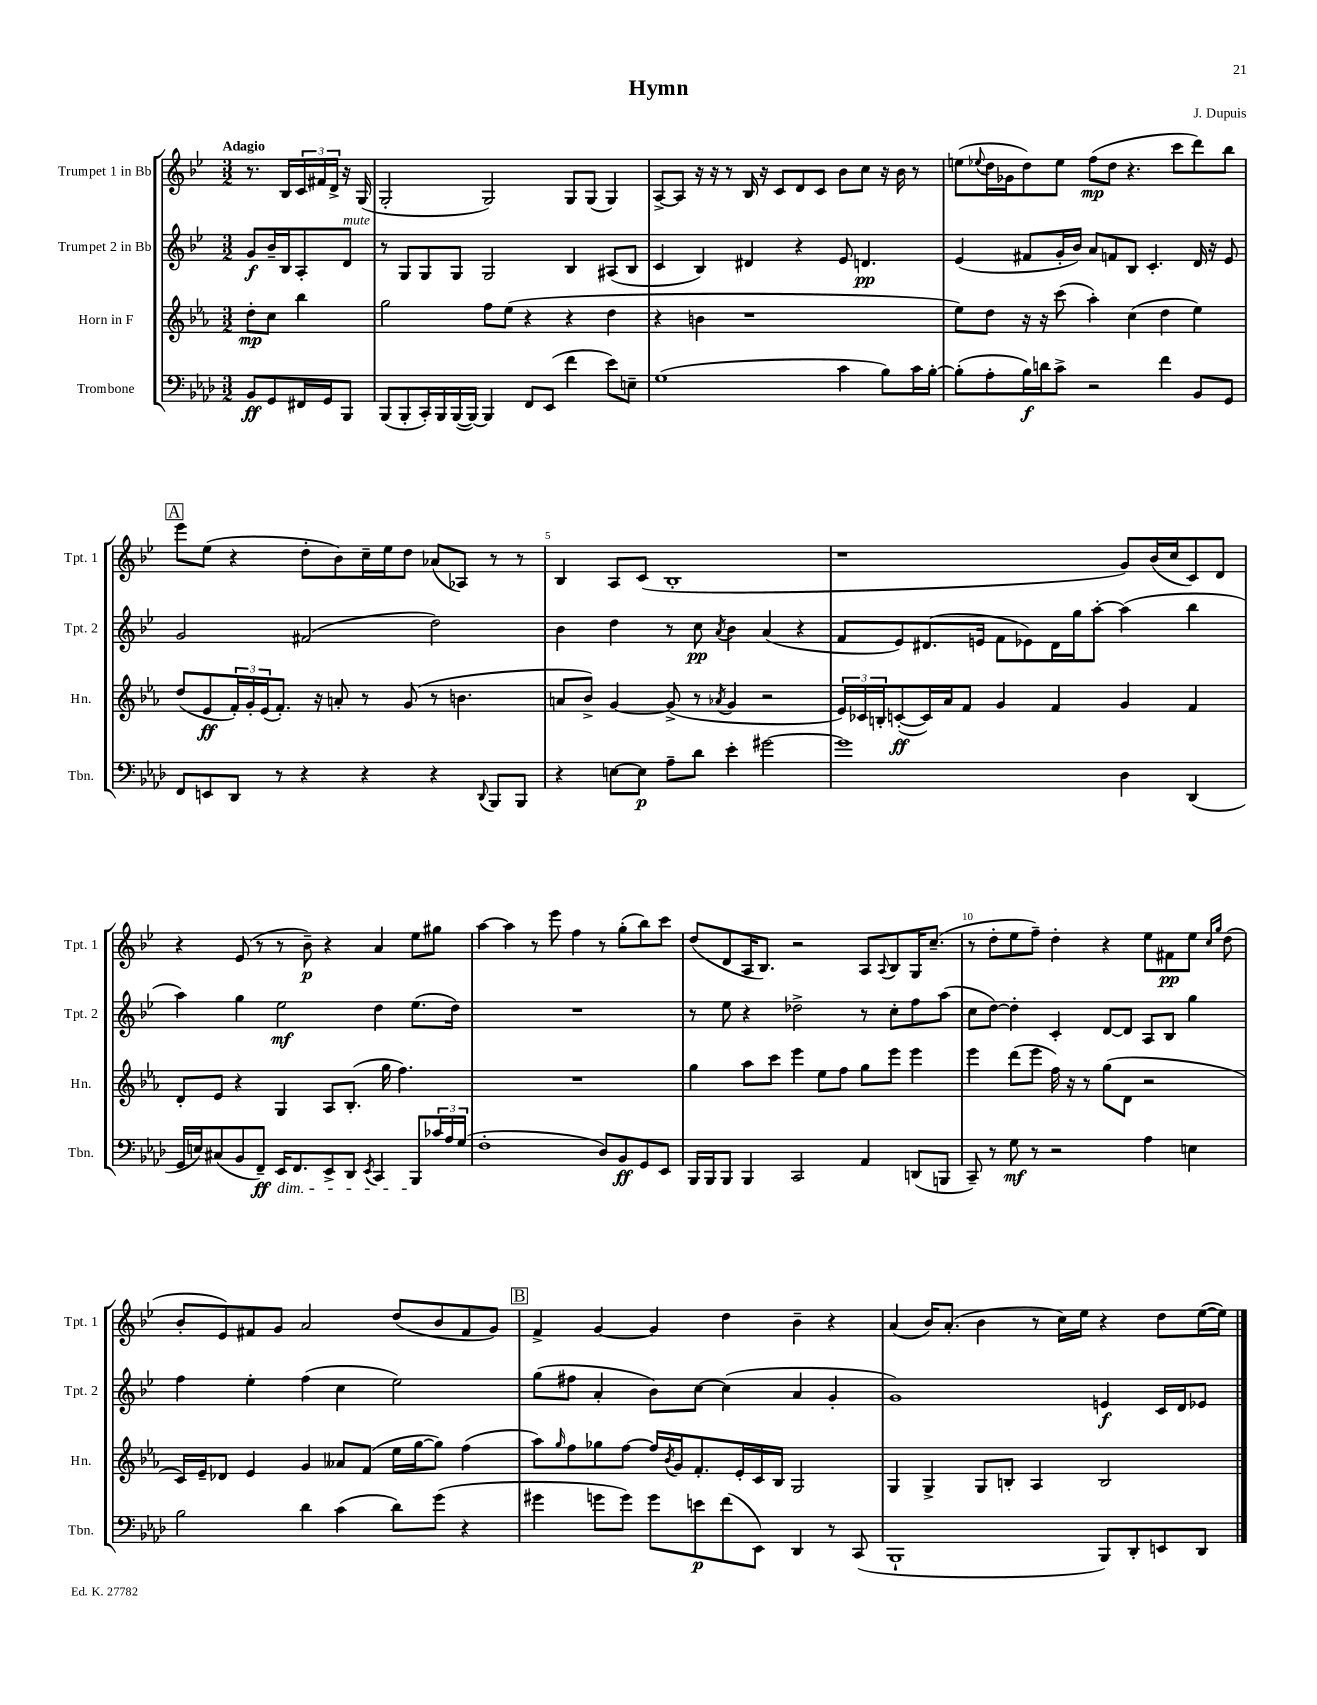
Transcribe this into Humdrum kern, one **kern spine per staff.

**kern	**kern	**kern	**kern
*staff4	*staff3	*staff2	*staff1
*clefF4	*clefG2	*clefG2	*clefG2
*k[b-e-a-d-]	*k[b-e-a-]	*k[b-e-]	*k[b-e-]
*M3/2	*M3/2	*M3/2	*M3/2
8BB-	8dd'	8g	8.r
8GG	8cc	16b-~	.
.	.	16B-	16B-
16FF#	4bb-	8A'	24c
.	.	.	24f#
16GG	.	.	.
.	.	.	24d^
8BBB-	.	8d	16r
.	.	.	(16G
=	=	=	=
(8BBB-	2gg	8r	2G'
8BBB-'	.	8G	.
16CC')	.	8G	.
16BBB-	.	.	.
([16BBB-	.	8G	.
16BBB-_)	.	.	.
4BBB-]	8ff	2G	2G)
.	(8ee-	.	.
8FF	4r	.	.
(8EE-	.	.	.
4f	4r	4B-	8G
.	.	.	(8G
8e-)	4dd	(8A#	4G)
8E~	.	8B-	.
=	=	=	=
(1G	4r	4c	[8A^
.	.	.	8A]
.	4b	4B-)	16r
.	.	.	16r
.	.	.	8r
.	1r	4d#	16B-
.	.	.	16r
.	.	.	8c
.	.	4r	8d
.	.	.	8c
4c	.	8e-	8b-
.	.	4.d	8cc
8B-)	.	.	16r
.	.	.	16b-
16c	.	.	8r
[16B-'	.	.	.
=	=	=	=
(8B-']	8ee-)	(4e-	(8ee
.	.	.	8qqee-
8A-'	8dd	.	16dd
.	.	.	16g-
16B-)	16r	8f#	8dd)
16d	16r	.	.
8c^	(8ccc	16g'	8ee-
.	.	16b-)	.
2r	4aa-')	8a	(8ff
.	.	8f	8dd
.	(4cc	8B-	4.r
.	.	4.c'	.
4f	4dd	.	.
.	.	.	8ccc
8BB-	4ee-)	16d	8ddd)
.	.	16r	.
8GG	.	8e-	8bb-
=	=	=	=
8FF	(8dd	2g	8eee-
8EE	8e-	.	(8ee-
8DD-	24f')	.	4r
.	24g'	.	.
.	(24e-	.	.
8r	8.f')	.	.
4r	.	(2f#	8dd'
.	16r	.	.
.	8a'	.	8b-)
4r	8r	.	16cc~
.	.	.	16ee-
.	(8g	.	8dd
4r	8r	2dd)	(8a-
.	4.b	.	8A-)
8qqDD-	.	.	.
8BBB-	.	.	8r
8BBB-	.	.	8r
=	=	=	=
4r	8a	4b-	4B-
.	8b-^)	.	.
[8E	[4g	4dd	8A
8E]	.	.	(8c
8A-~	(8g^]	8r	1B-'
8d-	8r	8cc	.
.	8qa-	8qa	.
4e-'	4g	4b-	.
[2g#	2r	(4a	.
.	.	4r	.
=	=	=	=
1g#]	24e-)	8f	1r
.	24c-	.	.
.	24B'	.	.
.	([8c'	8e-)	.
.	16c])	(8.d#	.
.	16a-	.	.
.	8f	.	.
.	.	16e	.
.	4g	8f	.
.	.	8e-)	.
.	4f	16d#	.
.	.	16gg	.
.	.	[8aa'	.
4D-	4g	(4aa]	8g)
.	.	.	(16b-
.	.	.	16cc
(4DD-	4f	4bb-	8c)
.	.	.	8d
=	=	=	=
16GG	8d'	4aa)	4r
16E)	.	.	.
(8C#	8e-	.	.
8BB-	4r	4gg	(8e-
8FF~)	.	.	8r
16EE-	4G	2ee-	8r
8.FF	.	.	.
.	.	.	8b-~)
8EE-^	8A-	.	4r
8DD-	(8.B-'	.	.
8qEE-	.	.	.
4CC	.	4dd	4a
.	16gg	.	.
.	4.ff)	.	.
8BBB-	.	(8.ee-	8ee-
24c-	.	.	8gg#
24A-	.	.	.
.	.	16dd)	.
(24G	.	.	.
=	=	=	=
1F'	1.r	1.r	[4aa
.	.	.	4aa]
.	.	.	8r
.	.	.	8eee-
.	.	.	4ff
8D-)	.	.	8r
8BB-	.	.	(8gg'
8GG	.	.	8bb-)
8EE-	.	.	8ccc
=	=	=	=
16BBB-	4gg	8r	(8dd
16BBB-	.	.	.
8BBB-	.	8ee-	8d
4BBB-	8aa-	4r	16A
.	.	.	8.B-)
.	8ccc	.	.
2CC	4eee-	2dd-^	2r
.	8ee-	.	.
.	8ff	.	.
4AA-	8gg	8r	8A
.	.	.	8qqA
.	8eee-	8cc'	8B-
(8DD	4eee-	8ff	16G
.	.	.	(8.cc~
8BBB	.	(8aa	.
=	=	=	=
8CC~)	4eee-	8cc	8r
8r	.	[8dd)	8dd'
8G	(8ddd	4dd']	8ee-
8r	8eee-	.	8ff~)
2r	16ff)	4c'	4dd'
.	16r	.	.
.	8r	.	.
.	(8gg	[8d	4r
.	8d	8d]	.
4A-	2r	8A	8ee-
.	.	8B-	8f#
4E	.	4gg	8ee-
.	.	.	16qqcc
.	.	.	16qqgg
.	.	.	(8dd
=	=	=	=
2B-	16c)	4ff	8b-'
.	16e-~	.	.
.	8d-	.	8e-)
.	4e-	4ee-'	8f#
.	.	.	8g
4d-	4g	(4ff	2a
(4c	8a--	4cc	.
.	(8f	.	.
8d-)	16ee-	2ee-)	(8dd
.	[16gg	.	.
(8g	8gg])	.	8b-
4r	(4ff	.	8f#
.	.	.	8g)
=	=	=	=
4g#	8aa-)	(8gg	4f^
.	16qqgg	.	.
.	8ff	8ff#	.
8g	8gg-	4a'	[4g
8g)	[8ff	.	.
8g	16ff]	8b-)	4g]
.	8qb-	.	.
.	16g	.	.
8e	8.f'	[8cc	.
(8f	.	(4cc]	4dd
.	16e-'	.	.
8EE-)	16c	.	.
.	16B-	.	.
4DD-	2G	4a	4b-~
8r	.	4g'	4r
(8CC	.	.	.
=	=	=	=
1BBB-`	4G	1g)	(4a
.	4G^	.	16b-)
.	.	.	(8.a'
.	8G	.	4b-
.	8B'	.	.
.	4A-	.	8r
.	.	.	16cc)
.	.	.	16ee-
8BBB-)	2B	4e	4r
8DD-'	.	.	.
8EE	.	16c	8dd
.	.	16d	.
8DD-	.	8e-	([16ee-
.	.	.	16ee-])
==	==	==	==
*-	*-	*-	*-
